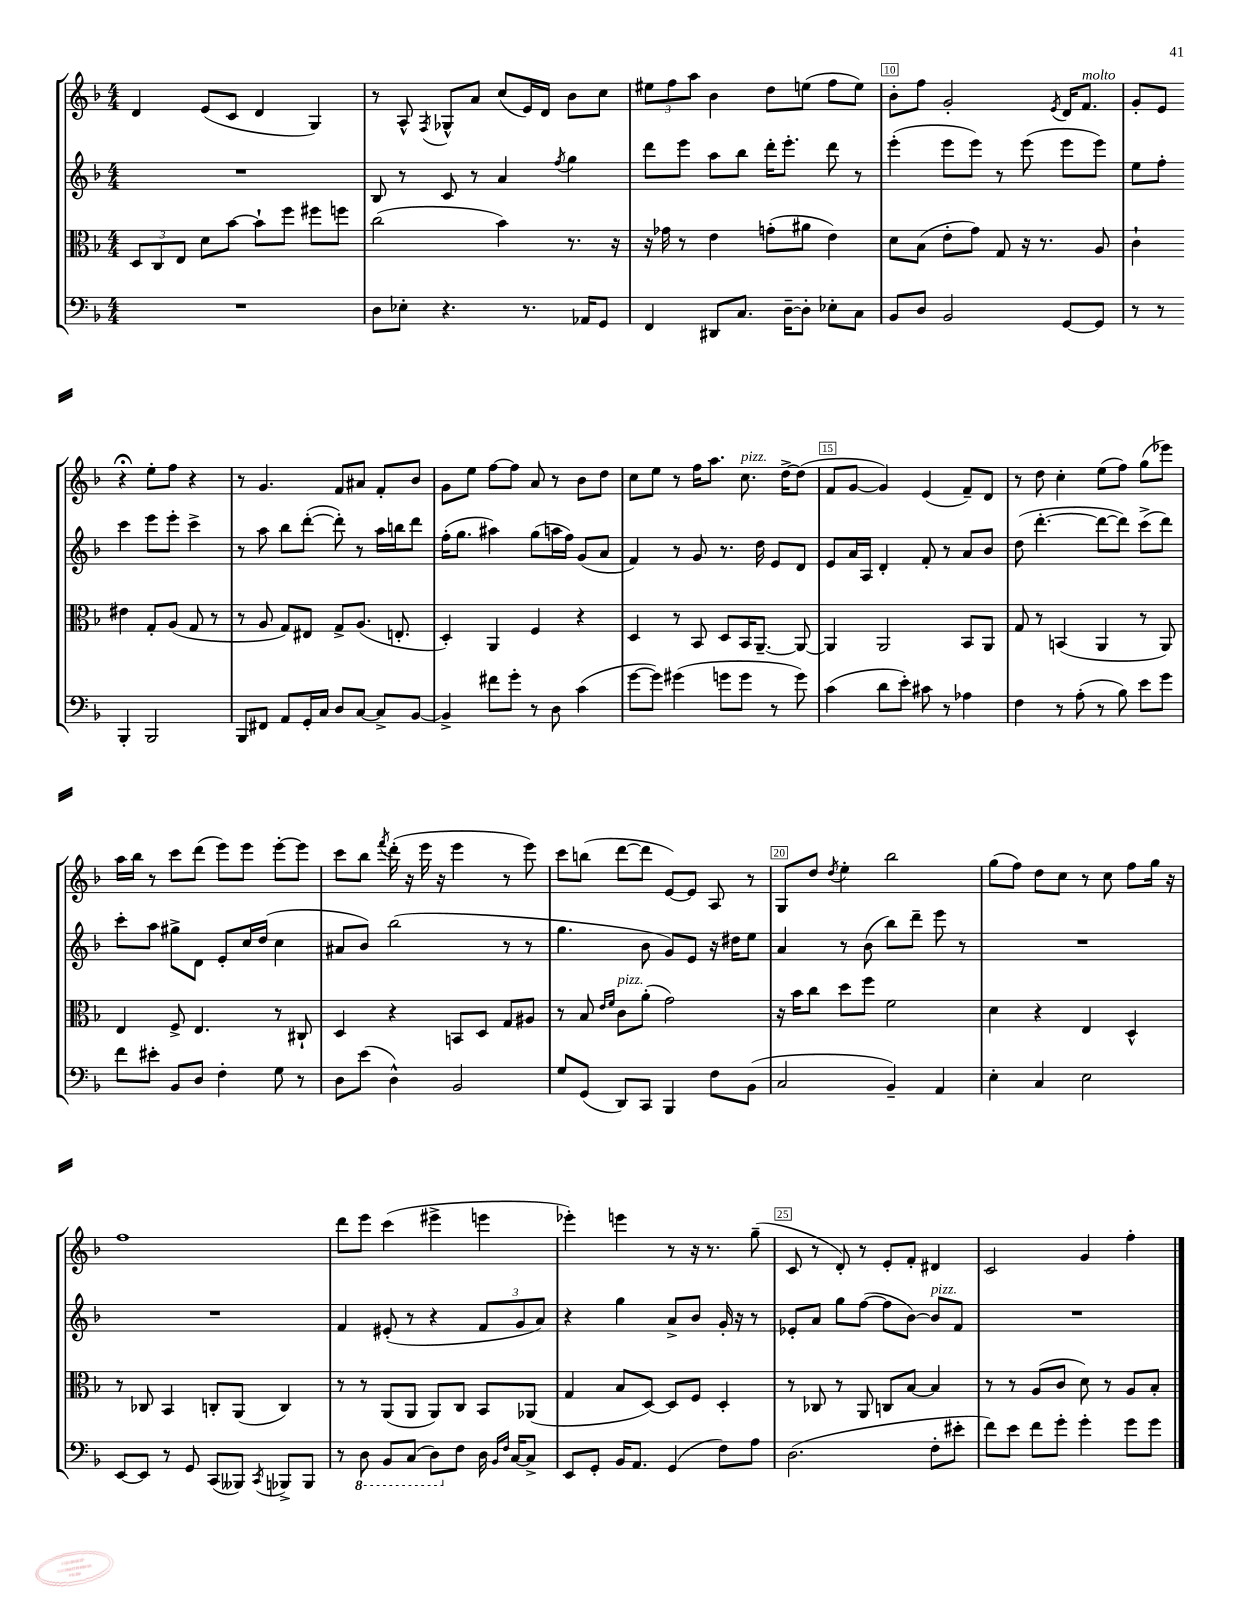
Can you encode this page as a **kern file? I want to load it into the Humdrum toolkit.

**kern	**kern	**kern	**kern
*staff4	*staff3	*staff2	*staff1
*clefF4	*clefC3	*clefG2	*clefG2
*k[b-]	*k[b-]	*k[b-]	*k[b-]
*M4/4	*M4/4	*M4/4	*M4/4
1r	12D	1r	4d
.	12C	.	.
.	12E	.	.
.	8d	.	(8e
.	[8b-	.	8c
.	8b-`]	.	4d
.	8ff	.	.
.	8ff#	.	4G)
.	8ff	.	.
=	=	=	=
8D	(2cc	8B-	8r
8E-'	.	8r	8A^^
.	.	.	8qF
4.r	.	8c	8G-^^
.	.	8r	8a
.	4b-)	4a	(8cc
8.r	.	.	16e)
.	.	.	16d
.	.	8qff	.
.	8.r	4gg	8b-
16AA-	.	.	.
8GG	.	.	8cc
.	16r	.	.
=	=	=	=
4FF	16r	8ddd	12ee#
.	16g-	.	.
.	.	.	12ff
.	8r	8eee	.
.	.	.	12aa
8DD#	4e	8aa	4b-
8.C	.	8bb-	.
.	(8g'	16ddd'	8dd
[16D~	.	8.eee'	.
8D']	8a#	.	(8ee
8E-'	4e)	8ddd	8ff
8C	.	8r	8ee)
=	=	=	=
8BB-	8d	(4eee'	8b-'
8D	(8B-	.	8ff
2BB-	8e'	8eee	2g'
.	8g)	8eee)	.
.	8G	8r	.
.	16r	(8eee	.
.	8.r	.	.
.	.	.	8qe
[8GG	.	8eee	16d
.	.	.	8.f
8GG]	8A	8eee)	.
=	=	=	=
8r	4c`	8ee	8g'
8r	.	8ff'	8e
4BBB-'	4e#	4ccc	4r;
2BBB-	8G'	8eee	8ee'
.	(8A	8eee'	8ff
.	8G	4ccc^	4r
.	8r	.	.
=	=	=	=
8BBB-	8r	8r	8r
8FF#	8A	8aa	4.g
8AA	8G)	8bb-	.
16GG'	8E#	([8ddd'	.
16C	.	.	.
8D	8G^	8ddd'])	8f
[8C	(8.A	8r	8a#
8C^]	.	16aa	8f'
.	8.E'	16bb	.
[8BB-	.	8ddd	8b-
=	=	=	=
4BB-^]	4D')	(16ff'	8g
.	.	8.gg	.
.	.	.	8ee
8f#	4AA	4aa#)	[8ff
8g'	.	.	8ff]
8r	4F	(8gg	8a
8D	.	16aa	8r
.	.	16ff)	.
(4c	4r	(8g	8b-
.	.	8a	8dd
=	=	=	=
[8g	4D	4f)	8cc
8g])	.	.	8ee
(4g#	8r	8r	8r
.	8BB-	8g	16ff
.	.	.	8.aa
8g	8D	8.r	.
8g	16BB-	.	8.cc
.	[8.AA~	16dd	.
8r	.	8e	.
.	.	.	[16dd^
8g)	8AA_	8d	(8dd]
=	=	=	=
(4c	4AA]	8e	8f
.	.	16a	[8g
.	.	16A	.
8d	2AA	4d'	4g])
8e')	.	.	.
8c#	.	8f'	(4e
8r	.	8r	.
4A-	8BB-	8a	8f~)
.	8AA	8b-	8d
=	=	=	=
4F	8G	(8dd	8r
.	8r	[4.ddd'	8dd
8r	(4BB	.	4cc'
(8A'	.	.	.
8r	4AA	8ddd_	(8ee
8B-)	.	8ddd])	8ff)
8e	8r	(8ccc^	(8gg
8g	8AA)	8ddd)	8eee-)
=	=	=	=
8f	4E	8ccc'	16aa
.	.	.	16bb-
8e#'	.	8aa	8r
8BB-	8F^	8gg#^	8ccc
8D	4.E	8d	(8ddd
4F'	.	8e'	8eee)
.	.	16cc	8eee
.	.	(16dd	.
8G	8r	4cc	[8eee'
8r	8C#`	.	8eee]
=	=	=	=
8D	4D	8a#	8ccc
(8e	.	8b-)	8bb-
.	.	.	8qfff
4D^^)	4r	(2bb-	(16ddd'
.	.	.	16r
.	.	.	16eee
.	.	.	16r
2BB-	8BB	.	4eee
.	8D	.	.
.	8G	8r	8r
.	8A#	8r	8eee)
=	=	=	=
8G	8r	4.gg	8ccc
(8GG	8B-	.	(8bb
.	16qqe	.	.
.	16qqf	.	.
8DD)	8c	.	[8ddd
8CC	(8a'	8b-	8ddd]
4BBB-	2g)	8g)	[8e)
.	.	8e	8e]
8F	.	16r	8A
.	.	16dd#	.
(8BB-	.	8ee	8r
=	=	=	=
2C	16r	4a	8G
.	16b-	.	.
.	8cc	.	8dd
.	.	.	8qdd
.	8dd	8r	4ee'
.	8ff	(8b-	.
4BB-~)	2f	8bb-)	2bb-
.	.	8ddd~	.
4AA	.	8eee	.
.	.	8r	.
=	=	=	=
4E'	4d	1r	(8gg
.	.	.	8ff)
4C	4r	.	8dd
.	.	.	8cc
2E	4E	.	8r
.	.	.	8cc
.	4D^^	.	8ff
.	.	.	16gg
.	.	.	16r
=	=	=	=
[8EE	8r	1r	1ff
8EE]	8C-	.	.
8r	4BB-	.	.
8GG	.	.	.
(8CC	8C'	.	.
8BBB--)	(8AA	.	.
8qCC	.	.	.
8BBB-^	4C)	.	.
8BBB-	.	.	.
=	=	=	=
8r	8r	4f	8ddd
8DD	8r	.	8eee
8BBB-	(8AA	(8e#'	(4ccc
(8CC	8AA	8r	.
8DD)	8AA)	4r	4eee#^
8F	8C	.	.
16D	8BB-	12f	4eee
16qqBB-	.	.	.
16qqF	.	.	.
[16C	.	.	.
.	.	12g	.
8C^]	(8AA-	.	.
.	.	12a)	.
=	=	=	=
8EE	4G	4r	4eee-')
8GG'	.	.	.
16BB-	8B-	4gg	4eee
8.AA	.	.	.
.	[8D)	.	.
(4GG	8D]	8a^	8r
.	8F	8b-	16r
.	.	.	8.r
8F)	4D'	16g'	.
.	.	16r	.
8A	.	8r	(8gg~
=	=	=	=
(2.D	8r	8e-'	8c
.	8C-	8a	8r
.	8r	8gg	8d')
.	8AA	([8ff	8r
.	8C	8ff]	8e'
.	[8B-	[8b-)	8f'
8F'	4B-]	8b-]	4d#
8e#'	.	8f	.
=	=	=	=
8f)	8r	1r	2c
8e	8r	.	.
8f	(8A	.	.
8g'	8c	.	.
4g'	8d)	.	4g
.	8r	.	.
8g	8A	.	4ff'
8g	8B-'	.	.
==	==	==	==
*-	*-	*-	*-
